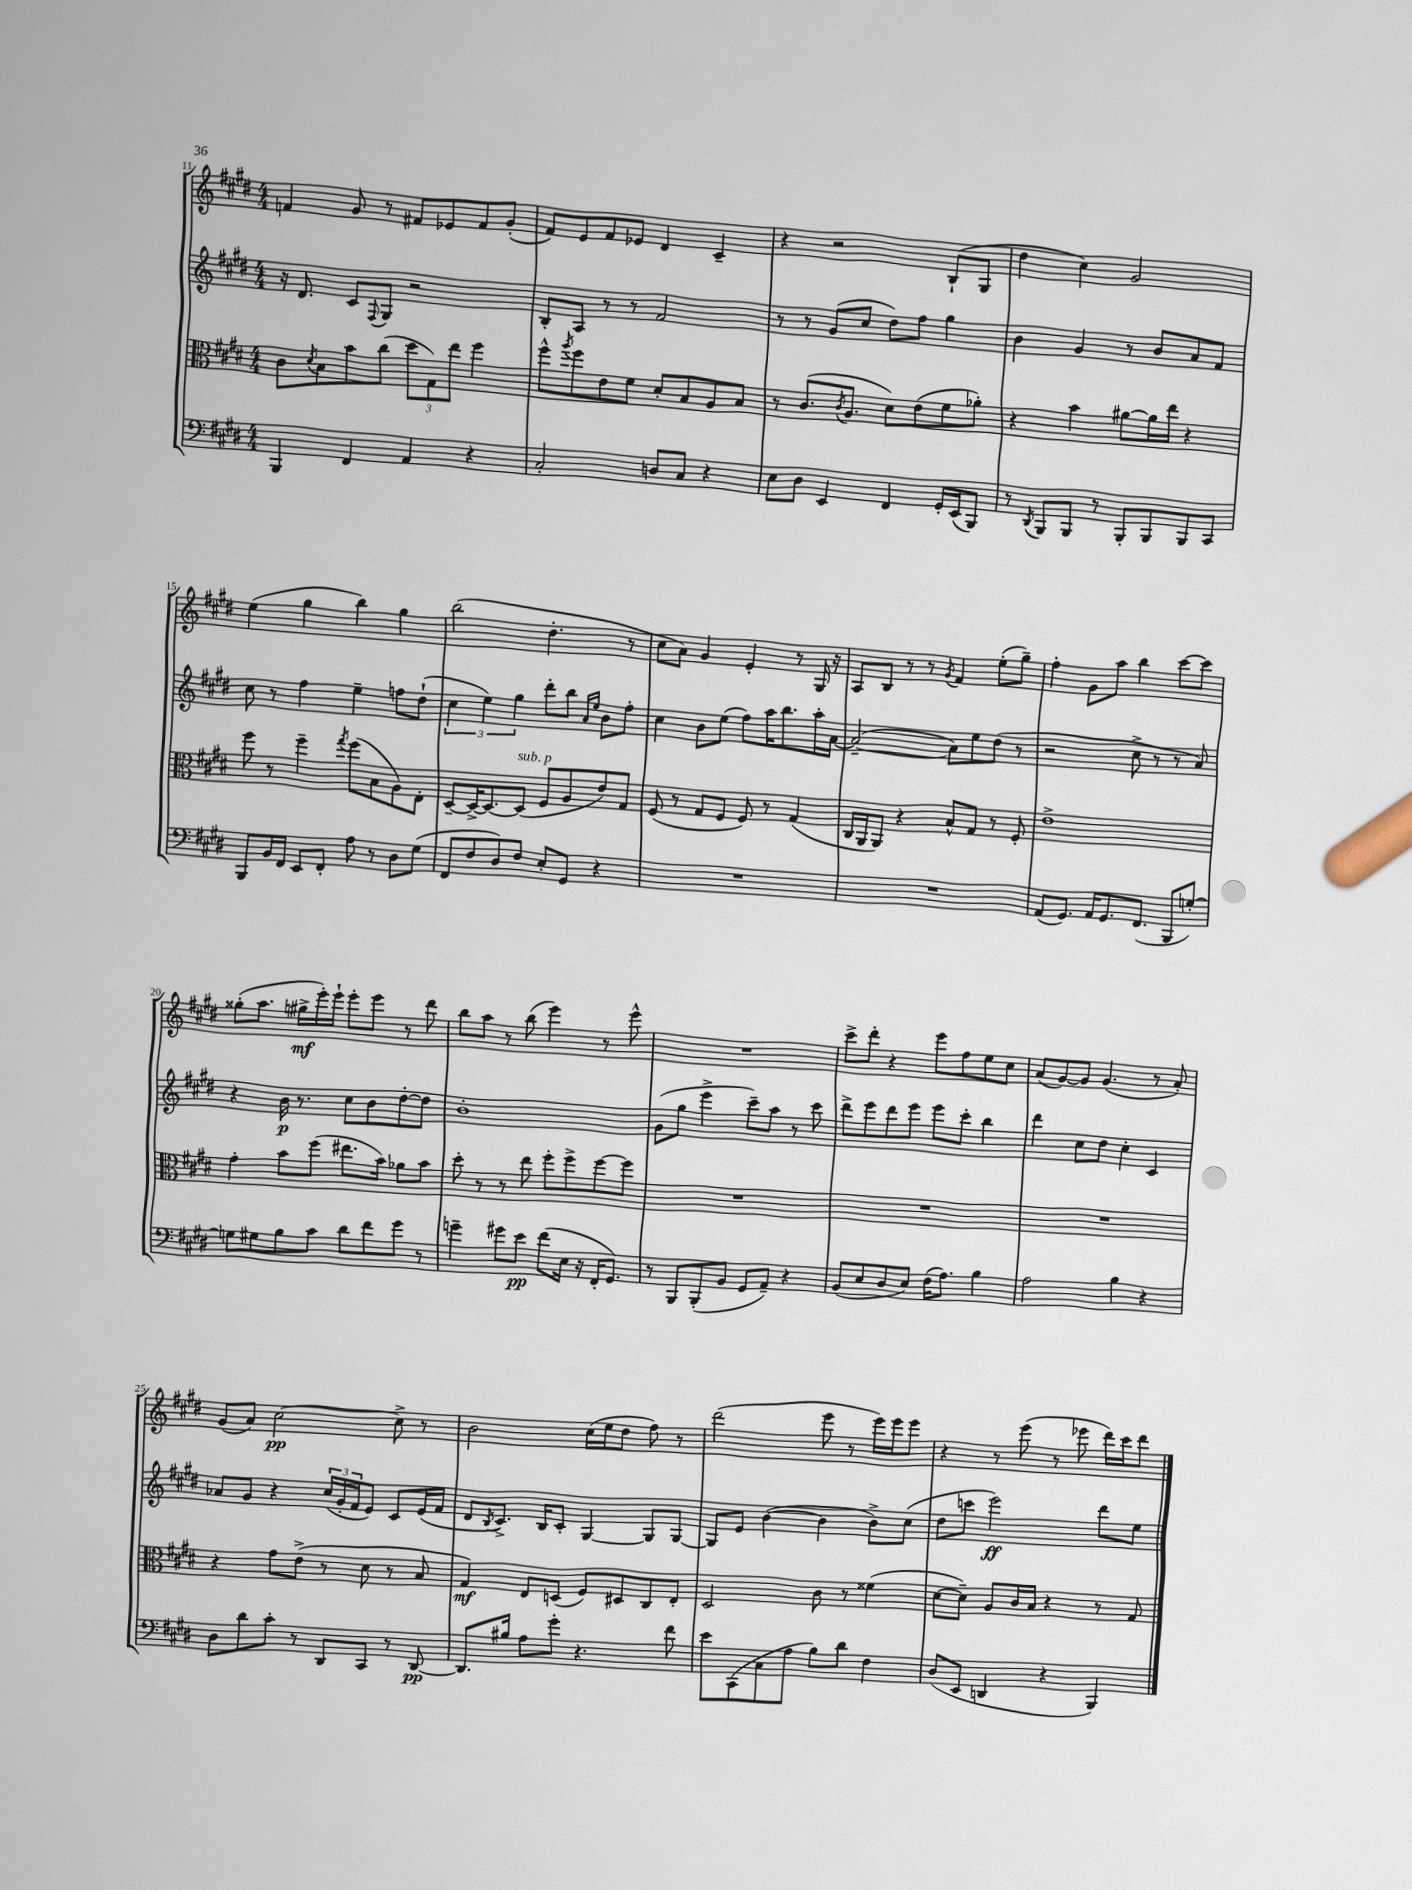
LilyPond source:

<<
\new StaffGroup <<
\new Staff = "s0" {
    \clef treble \key e \major \numericTimeSignature \time 4/4
    f'4 gis'8 r8 fis'8 ees'8 fis'8 gis'8-.( |
    fis'8) e'8 fis'8 ees'8 dis'4 cis'4-- |
    r4 r2 b8-!( gis8 |
    dis''4 cis''4) gis'2 |
    e''4( gis''4 b''4) gis''4 |
    b''2( dis''4.-. r8 |
    cis''8 a'8) gis'4 e'4-. r8 gis16 r16 |
    a8 b8 r8 r8 \acciaccatura { gis'8 } fis'4 e''8-.( gis''8--) |
    fis''4-. gis'8 a''8 b''4 cis'''8~ cis'''8 |
    gisis''8-.( a''8. gis''16->\mf e'''16-.) e'''16-! e'''8-. e'''8 r8 dis'''8 |
    b''8 a''8 r8 b''8( e'''4) r8 e'''8-^ |
    R1 |
    cis'''8-> dis'''8-. r4 e'''8 fis''8 e''8 cis''8 |
    a'8( gis'8~) gis'8 gis'4.( r8 a'8-.) |
    gis'8( a'8) cis''2~\pp cis''8-> r8 |
    b'2 cis''16( e''16 dis''8 fis''8) r8 |
    dis'''2( e'''8 r8 e'''16) e'''16 e'''8 |
    r4 r8 e'''8( r8 ees'''8 dis'''16) cis'''16 dis'''8 \bar "|." |
}
\new Staff = "s1" {
    \clef treble \key e \major \numericTimeSignature \time 4/4
    r16 dis'8. cis'8 \appoggiatura { fis8 } gis8 r2 |
    b8-. a8 r8 r8 fis'2 |
    r8 r8 gis'8( cis''8 dis''8) fis''8 gis''4 |
    b'4 gis'4 r8 b'8 a'8 fis'8 |
    cis''8 r8 fis''4 e''4-- f''8 dis''8-!( |
    \tuplet 3/2 { cis''4 e''4) gis''4 } dis'''8-. b''8 \grace { a'16 e''16 } b'8 fis''8-. |
    cis''4 b'8 e''8( fis''8) a''16 b''8. a''16-. a'16~ |
    a'2~--( a'8) e''8 dis''8( r8 |
    r2 cis''8-> r8 r8 a'8) |
    r4 b'16\p r8. cis''8 b'8 dis''8~-. dis''8 |
    b'1-. |
    gis'8( gis''8 e'''4-> cis'''8--) a''8 r8 cis'''8 |
    dis'''8-> e'''8 dis'''8 e'''8 e'''8 cis'''8-. b''4 |
    dis'''4 cis''8 dis''8 cis''4-. cis'4 |
    aes'8 gis'8 r4 \tuplet 3/2 { cis''16( gis'16-. fis'16 } e'8) cis'8 e'16( fis'16 |
    dis'8 \acciaccatura { b8 } cis'8.->) b16 cis'8-. gis4~ gis8 gis8~ |
    gis8 e'8 b'4~( b'4 b'8->) cis''8( |
    dis''8 c'''8 e'''2\ff) dis'''8 e''8 \bar "|." |
}
\new Staff = "s2" {
    \clef alto \key e \major \numericTimeSignature \time 4/4
    cis'8 \acciaccatura { dis'8 } b8 b'8 cis''8( \tuplet 3/2 { dis''8 gis8) e''8 } fis''4 |
    fis''8-^ \acciaccatura { a''8 } fis''8 e'8 fis'8 dis'8-. b8 a8 b8 |
    r8 cis'8.( \acciaccatura { cis'8 } a8. dis'8) e'8( fis'8 aes'8-.) |
    r4 b'4 ais'8~ ais'16 e''16 r4 |
    fis''8 r8 fis''4-- \acciaccatura { gis''8 } fis''8( b8 a8) e8-. |
    dis8~-- dis16~-> dis8.~ dis8^\markup { \italic "sub. p" }( fis8 a8 e'8) gis8 |
    fis8( r8 gis8 fis8 fis8) r8 gis4( |
    cis16 a,16 a,8) r4 b8-^ gis8 r8 fis8-. |
    e'1-> |
    gis'4-. b'8 fis''8( eis''8. b'16) aes'8 b'8 |
    dis''8-. r8 r8 e''8 fis''8-. fis''8-> fis''8~ fis''8 |
    R1 |
    R1 |
    R1 |
    r4 gis'8 e'8->( r8 dis'8 r8 b8 |
    gis4\mf) e8 d8( fis8) dis8 cis8 e8-. |
    dis2 cis'8 r8 fisis'4( |
    dis'8~ dis'8--) a8 cis'16 b16 r4 r8 gis8 \bar "|." |
}
\new Staff = "s3" {
    \clef bass \key e \major \numericTimeSignature \time 4/4
    b,,4 fis,4 a,4 r4 |
    cis2-. d8 cis8 r4 |
    e8 dis8 e,4 fis,4 gis,16-. e,16( b,,8) |
    r8 \acciaccatura { dis,8 } b,,8 b,,8 r8 b,,8-. b,,8 b,,8 cis,8 |
    b,,8 b,16 fis,16 e,8 fis,8-. a8 r8 dis8 gis8( |
    fis,8 fis8 dis8) fis8 e8-. gis,8 r4 |
    R1 |
    R1 |
    a,8( gis,8.) a,16 gis,8. fis,8.( b,,8 g8~-.) |
    g8 gis8 b8 cis'8 dis'8 fis'8 gis'8 r8 |
    g'4-- gis'8 e'8\pp fis'8( e16 r16 fis,16-. gis,8.) |
    r8 b,,8 b,,8-.( b,8 gis,8 a,8--) r4 |
    b,8( e8 dis8 e8) fis16( a8.) b4 |
    a2 b4 r4 |
    dis8 dis'8 cis'8-. r8 dis,8 cis,8 r8 dis,8~\pp |
    dis,8. bis16 a8 gis'8-. r4. fis'8 |
    e'8 cis,8( cis8 a8 b8) dis'8 fis4 |
    dis8( e,8 d,4 r4 b,,4) \bar "|." |
}
>>
>>
\layout { \context { \Score currentBarNumber = #11 } }
